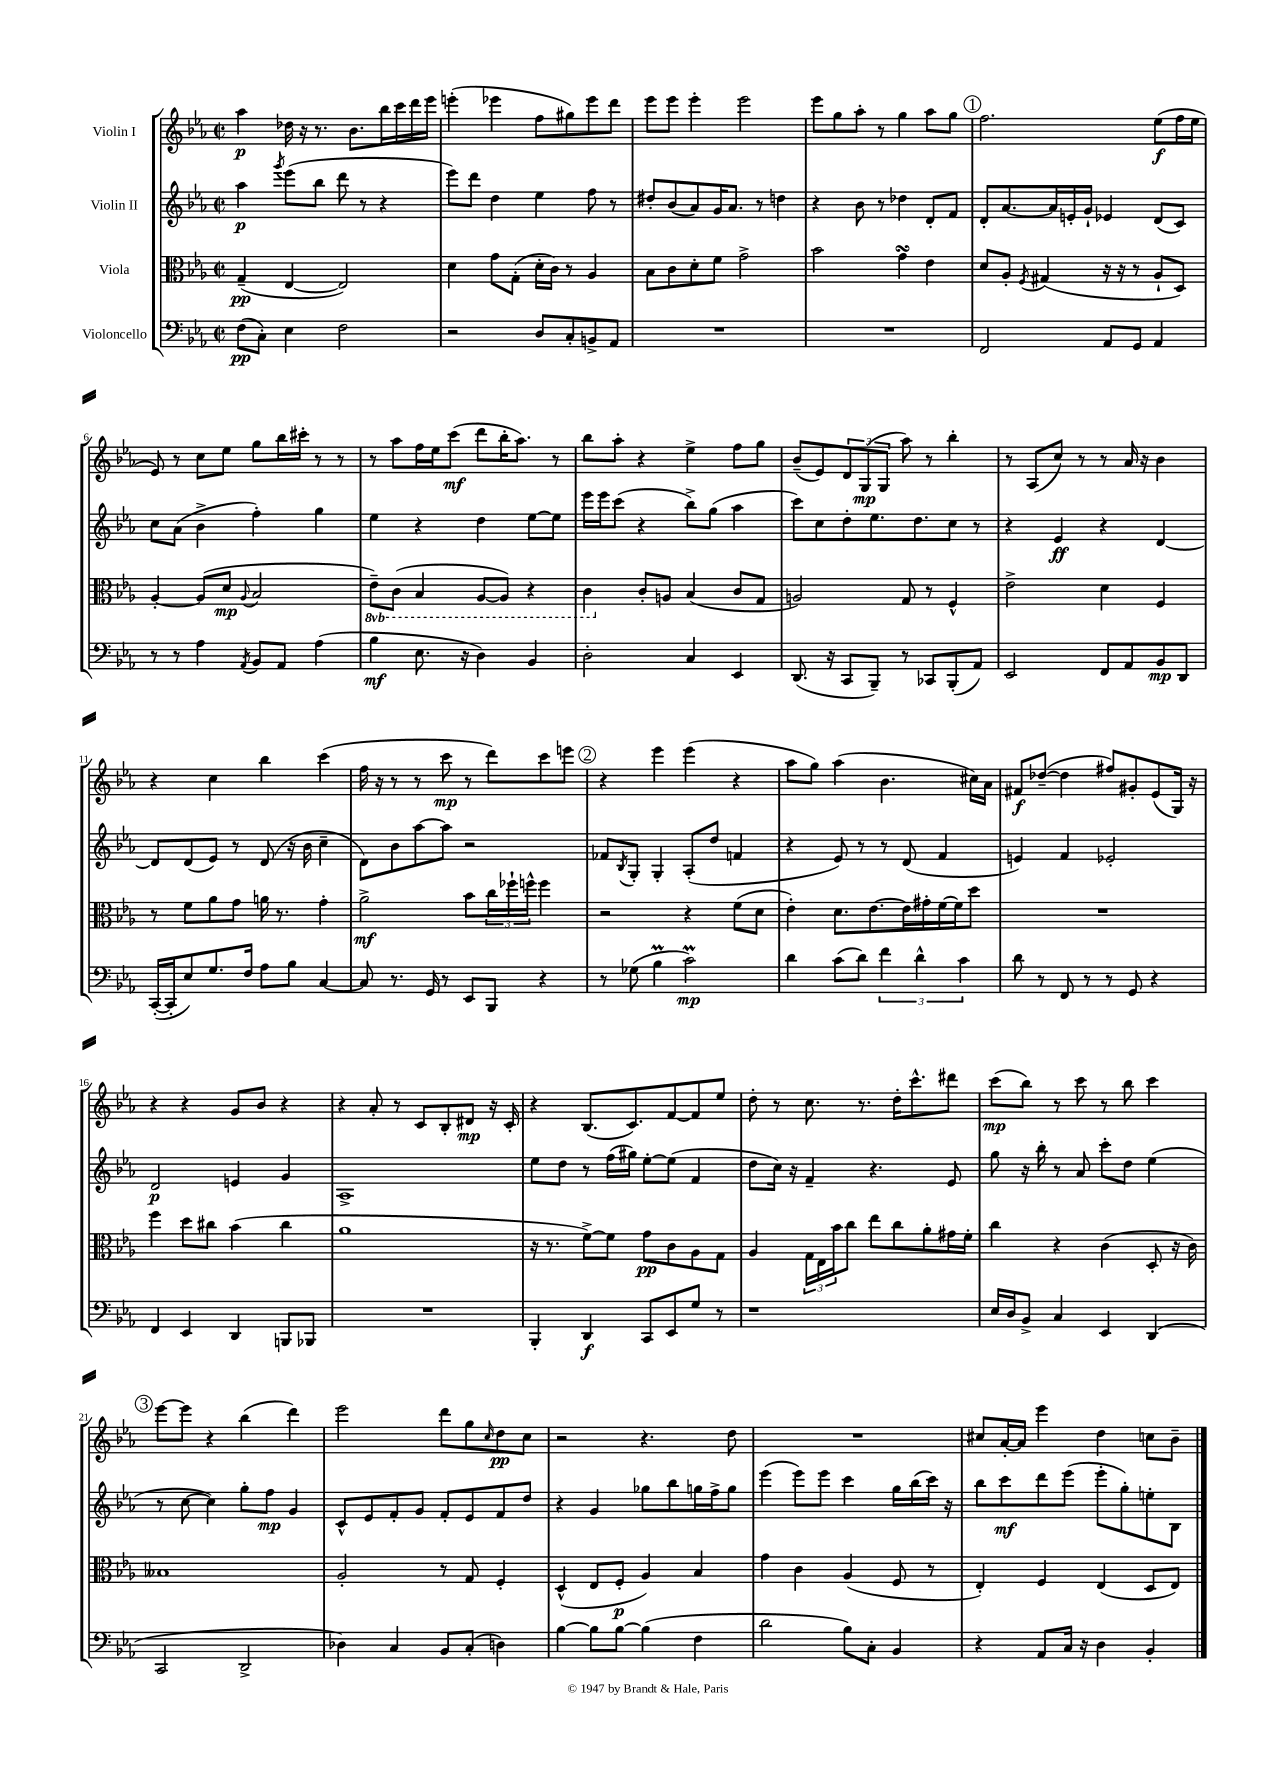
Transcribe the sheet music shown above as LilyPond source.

<<
\new StaffGroup <<
\new Staff = "s0" \with { instrumentName = "Violin I" } {
    \clef treble \key ees \major \defaultTimeSignature \time 2/2
    aes''4\p des''16 r16 r8. bes'8. bes''16 c'''16 d'''16 ees'''16 |
    e'''4-.( ees'''4 f''8 gis''8) ees'''8 d'''8 |
    ees'''8 ees'''8 ees'''4-. ees'''2 |
    ees'''8 g''8 aes''8-. r8 g''4 aes''8 g''8 |
    \mark \markup { \circle "1" } f''2. ees''8\f( f''16 ees''16 |
    ees'8) r8 c''8 ees''8 g''8 bes''16 cis'''16-. r8 r8 |
    r8 aes''8 f''16 ees''16 c'''8\mf( d'''8 bes''16-. aes''8.) r8 |
    bes''8 aes''8-. r4 ees''4-> f''8 g''8 |
    bes'8--( ees'8) \tuplet 3/2 { d'8 g8\mp( g8 } aes''8) r8 bes''4-. |
    r8 aes8( c''8) r8 r8 aes'16 r16 bes'4 |
    r4 c''4 bes''4 c'''4( |
    f''16 r16 r8 r8 c'''8\mp r8 d'''8) c'''8 e'''8 |
    \mark \markup { \circle "2" } r4 ees'''4 ees'''4( r4 |
    aes''8 g''8) aes''4( bes'4. cis''16) aes'16 |
    fis'8\f des''8~--( des''4 fis''8) gis'8-. ees'8( g16) r16 |
    r4 r4 g'8 bes'8 r4 |
    r4 aes'8-. r8 c'8 bes8-. dis'8\mp r16 c'16-. |
    r4 bes8.( c'8.) f'8~ f'8 ees''8 |
    d''8-. r8 c''8. r8. d''16-. c'''8.-^ dis'''8 |
    c'''8\mp( bes''8) r8 c'''8 r8 bes''8 c'''4 |
    \mark \markup { \circle "3" } ees'''8~ ees'''8 r4 bes''4( d'''4) |
    ees'''2 d'''8 g''8 \grace { c''16 } d''8\pp c''8 |
    r2 r4. d''8 |
    R1 |
    cis''8 aes'16~-. aes'16 ees'''4 d''4 c''8 bes'8-- \bar "|." |
}
\new Staff = "s1" \with { instrumentName = "Violin II" } {
    \clef treble \key ees \major \defaultTimeSignature \time 2/2
    aes''4\p \acciaccatura { g'''8 } ees'''8( bes''8 d'''8 r8 r4 |
    ees'''8) d'''8 d''4 ees''4 f''8 r8 |
    dis''8-. bes'8( aes'8) g'16 aes'8. r8 d''4 |
    r4 bes'8 r8 des''4 d'8-. f'8 |
    \mark \markup { \circle "1" } d'8-. aes'8.~ aes'16 e'16-. g'16-! ees'4 d'8( c'8) |
    c''8 aes'8( bes'4-> f''4-.) g''4 |
    ees''4 r4 d''4 ees''8~ ees''8 |
    ees'''16 ees'''16 c'''8( r4 bes''8->) g''8( aes''4 |
    c'''8) c''8 d''8-. ees''8. d''8. c''8 r8 |
    r4 ees'4\ff r4 d'4~ |
    d'8 d'8( ees'8) r8 d'8( r16 bes'16 c''4-- |
    d'8) bes'8 aes''8~ aes''8 r2 |
    \mark \markup { \circle "2" } fes'8 \acciaccatura { bes8 } g8-. g4-. aes8-.( d''8 f'4 |
    r4 ees'8) r8 r8 d'8( f'4 |
    e'4) f'4 ees'2-. |
    d'2\p e'4 g'4 |
    aes1-> |
    ees''8 d''8 r8 f''16( gis''16) ees''8~-. ees''8( f'4 |
    d''8 c''16) r16 f'4-- r4. ees'8 |
    g''8 r16 bes''16-. r8 aes'8 c'''8-. d''8 ees''4( |
    \mark \markup { \circle "3" } r8 c''8~ c''4) g''8-. f''8\mp g'4 |
    c'8-^ ees'8 f'8-. g'8 f'8-. ees'8 f'8 d''8 |
    r4 g'4 ges''8 bes''8 g''16 f''16-> g''8 |
    ees'''4( ees'''8) ees'''8 c'''4 g''16 bes''16( c'''16) r16 |
    bes''8 c'''8\mf d'''8 ees'''8( ees'''8-. g''8-.) e''8-. bes8 \bar "|." |
}
\new Staff = "s2" \with { instrumentName = "Viola" } {
    \clef alto \key ees \major \defaultTimeSignature \time 2/2 \set Staff.ottavationMarkups = #ottavation-simple-ordinals
    g4--\pp( ees4~ ees2) |
    d'4 g'8 g8-.( d'16-. c'16) r8 aes4 |
    bes8 c'8 d'8-. f'8 g'2-> |
    bes'2 g'4\turn ees'4 |
    \mark \markup { \circle "1" } d'8 aes8-. \acciaccatura { f8 } gis4( r16 r16 r8 aes8-! d8) |
    aes4~-. aes8( d'8\mp \appoggiatura { aes8 } bes2 |
    \ottava #-1 ees8--) c8( bes,4 aes,8~ aes,8) r4 |
    c4 \ottava #0 c'8-. a8 bes4( c'8 g8 |
    a2) g8 r8 f4-^ |
    ees'2-> d'4 f4 |
    r8 f'8 aes'8 g'8 a'16 r8. g'4-. |
    aes'2->\mf bes'8 \tuplet 3/2 { c''16 fes''16-! f''16-^ } f''4 |
    \mark \markup { \circle "2" } r2 r4 f'8( d'8 |
    ees'4-.) d'8. ees'8.~ ees'16 gis'16-. f'16~ f'16 d''8 |
    R1 |
    f''4 d''8 cis''8 bes'4( cis''4 |
    aes'1 |
    r16 r8. f'8~->) f'8 g'8\pp c'8 aes8 g8 |
    aes4 \tuplet 3/2 { g16 ees16 bes'16 } c''8 ees''8 c''8 aes'8-. gis'16 f'16-. |
    c''4 r4 c'4( d8-. r16 c'16) |
    \mark \markup { \circle "3" } beses1 |
    aes2-. r8 g8 f4-. |
    d4-^( ees8 f8-.\p aes4) bes4 |
    g'4 c'4 aes4( f8 r8 |
    ees4-.) f4 ees4( d8 ees8) \bar "|." |
}
\new Staff = "s3" \with { instrumentName = "Violoncello" } {
    \clef bass \key ees \major \defaultTimeSignature \time 2/2
    f8\pp( c8-.) ees4 f2 |
    r2 d8 c8-. b,8-> aes,8 |
    R1 |
    R1 |
    \mark \markup { \circle "1" } f,2 aes,8 g,8 aes,4 |
    r8 r8 aes4 \acciaccatura { aes,8 } bes,8 aes,8 aes4( |
    bes4\mf ees8. r16 d4) bes,4 |
    d2-. c4 ees,4 |
    d,8.( r16 c,8 bes,,8--) r8 ces,8 bes,,8-.( aes,8) |
    ees,2 f,8 aes,8 bes,8\mp d,8 |
    c,16~-.( c,16-. ees8) g8. f16 aes8 bes8 c4~ |
    c8 r8. g,16 r8 ees,8 bes,,8 r4 |
    \mark \markup { \circle "2" } r8 ges8( bes4\prall c'2\prall\mp) |
    d'4 c'8( d'8) \tuplet 3/2 { f'4 d'4-^ c'4 } |
    d'8 r8 f,8 r8 r8 g,8 r4 |
    f,4 ees,4 d,4 b,,8 bes,,8 |
    R1 |
    bes,,4-. d,4\f c,8 ees,8 g8 r8 |
    r1 |
    ees16 d16 bes,8-> c4 ees,4 d,4( |
    \mark \markup { \circle "3" } c,2 d,2-> |
    des4) c4 bes,8 c8-.( d4) |
    bes4~ bes8 bes8~ bes4( f4 |
    d'2 bes8) c8-. bes,4 |
    r4 aes,8 c16 r16 d4 bes,4-. \bar "|." |
}
>>
>>
